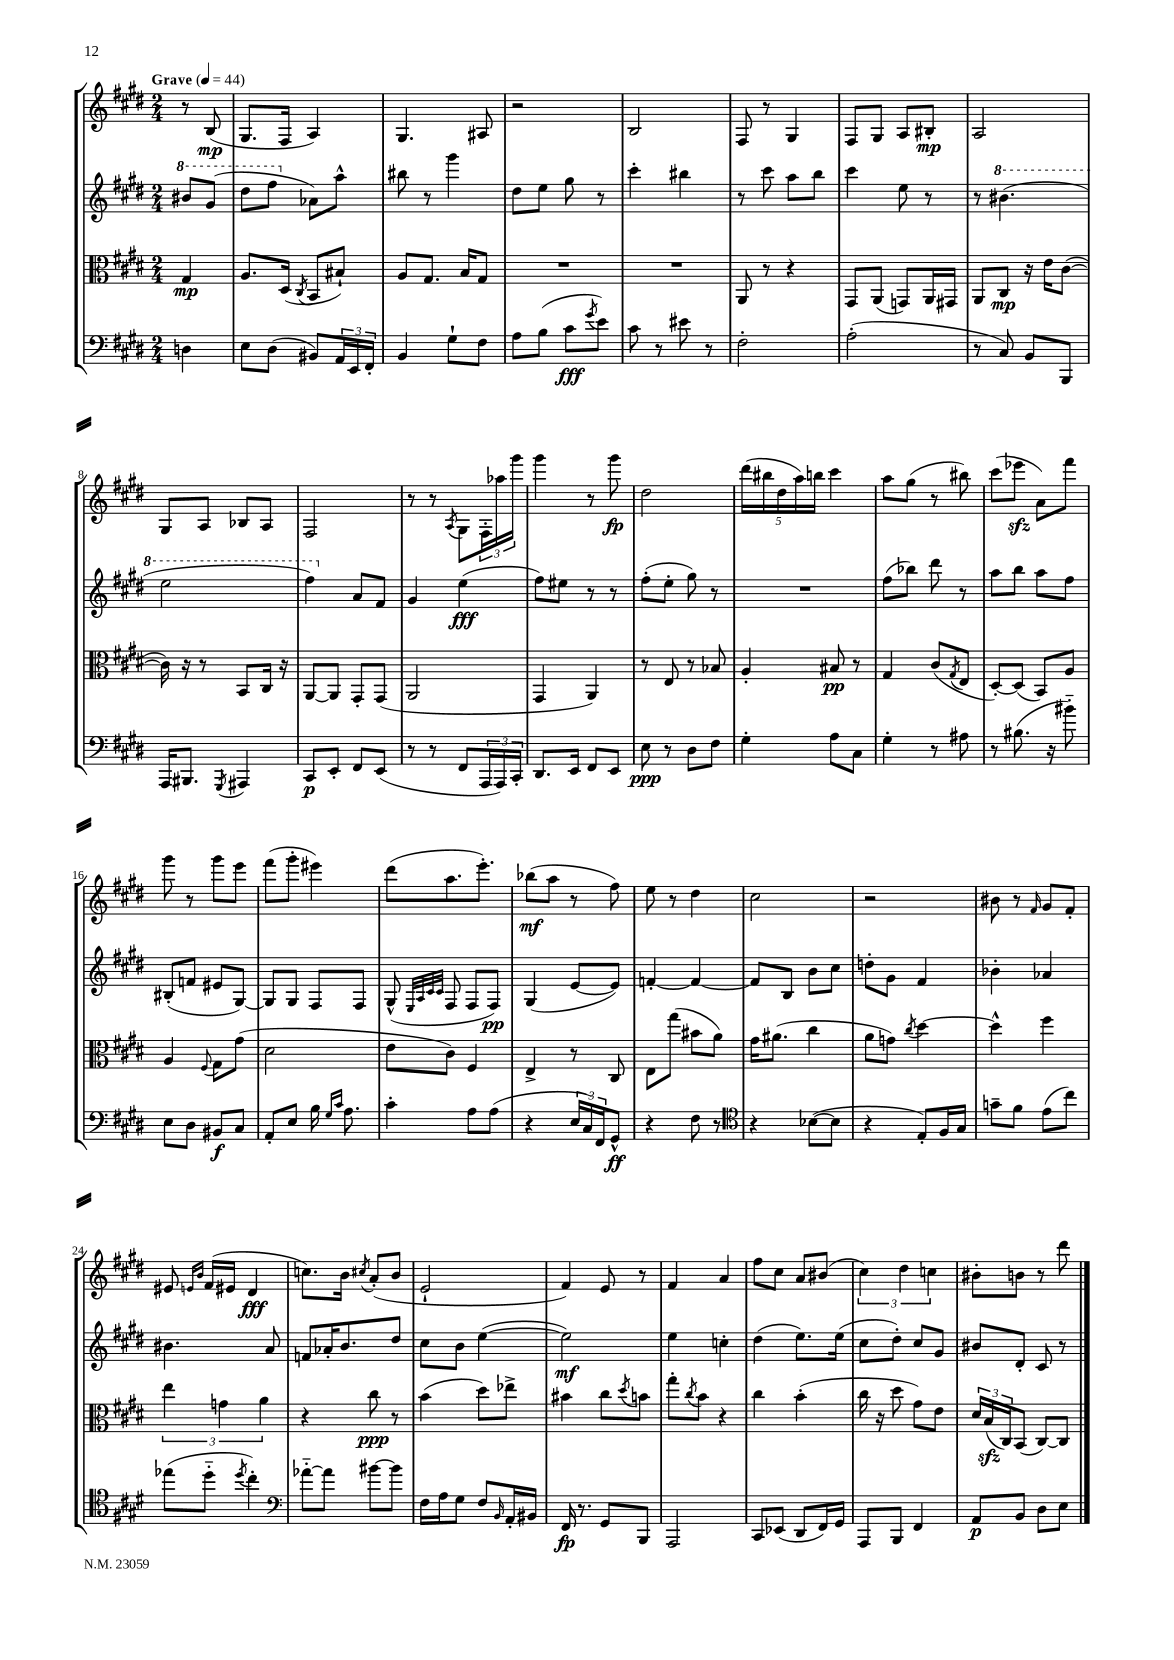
<<
\new StaffGroup <<
\new Staff = "s0" {
    \clef treble \key e \major \numericTimeSignature \time 2/4 \partial 4 \tempo "Grave" 4 = 44
    r8 b8\mp( |
    gis8. fis16 a4) |
    gis4. ais8 |
    r2 |
    b2 |
    fis8 r8 gis4 |
    fis8 gis8 a8 bis8-.\mp |
    a2 |
    gis8 a8 bes8 a8 |
    fis2 |
    r8 r8 \acciaccatura { a8 } gis8 \tuplet 3/2 { fis16-. aes''16 gis'''16 } |
    gis'''4 r8 gis'''8\fp |
    dis''2 |
    \tuplet 5/4 { dis'''16( bis''16 dis''16 a''16) b''16 } cis'''4 |
    a''8 gis''8( r8 bis''8) |
    cis'''8( ees'''8\sfz a'8) fis'''8 |
    gis'''8 r8 gis'''8 e'''8 |
    fis'''8( gis'''8-. eis'''4) |
    dis'''8( a''8. e'''8.-.) |
    bes''8\mf( a''8 r8 fis''8) |
    e''8 r8 dis''4 |
    cis''2 |
    r2 |
    bis'8 r8 \grace { fis'16 } gis'8 fis'8-. |
    eis'8 \grace { e'16 b'16 } fis'16( eis'16 dis'4\fff |
    c''8.) b'16 \acciaccatura { cis''8 } a'8-.( b'8 |
    e'2-! |
    fis'4) e'8 r8 |
    fis'4 a'4 |
    fis''8 cis''8 a'8 bis'8( |
    \tuplet 3/2 { cis''4) dis''4 c''4 } |
    bis'8-. b'8 r8 dis'''8 \bar "|." |
}
\new Staff = "s1" {
    \clef treble \key e \major \numericTimeSignature \time 2/4 \partial 4
    \ottava #1 bis''8 gis''8( |
    dis'''8 fis'''8 \ottava #0 aes'8) a''8-^ |
    bis''8 r8 gis'''4 |
    dis''8 e''8 gis''8 r8 |
    cis'''4-. bis''4 |
    r8 cis'''8 a''8 b''8 |
    cis'''4 e''8 r8 |
    r8 \ottava #1 bis''4.( |
    e'''2 |
    fis'''4) \ottava #0 a'8 fis'8 |
    gis'4 e''4\fff( |
    fis''8) eis''8 r8 r8 |
    fis''8-.( e''8-. gis''8) r8 |
    R2 |
    fis''8( bes''8) dis'''8 r8 |
    a''8 b''8 a''8 fis''8 |
    bis8-.( f'8 eis'8 gis8~) |
    gis8 gis8 fis8 fis8 |
    gis8-^( \grace { e32 a32 cis'32 cis'32 } fis8 fis8 fis8\pp) |
    gis4( e'8~ e'8) |
    f'4~-. f'4~ |
    f'8 b8 b'8 cis''8 |
    d''8-. gis'8 fis'4 |
    bes'4-. aes'4 |
    bis'4. a'8 |
    f'8 aes'16-. b'8. dis''8 |
    cis''8 b'8 e''4~( |
    e''2\mf) |
    e''4 c''4-. |
    dis''4( e''8.) e''16( |
    cis''8 dis''8-.) cis''8 gis'8 |
    bis'8 dis'8-. cis'8 r8 \bar "|." |
}
\new Staff = "s2" {
    \clef alto \key e \major \numericTimeSignature \time 2/4 \partial 4
    gis4\mp |
    a8. dis16( \acciaccatura { cis8 } b,8 bis8-!) |
    a8 gis8. b16 gis8 |
    R2 |
    R2 |
    a,8 r8 r4 |
    gis,8 a,8( g,8) a,16 gis,16 |
    a,8 cis8\mp r16 e'16 cis'8~( |
    cis'16) r16 r8 b,8 cis16 r16 |
    a,8~ a,8 gis,8-. gis,8( |
    a,2 |
    gis,4 a,4) |
    r8 e8 r8 bes8 |
    a4-. bis8\pp r8 |
    gis4 cis'8( \acciaccatura { gis8 } e8 |
    dis8~-.) dis8( b,8) a8 |
    a4 \appoggiatura { fis8 } gis8 gis'8( |
    dis'2 |
    e'8 cis'8) fis4 |
    e4-> r8 cis8 |
    e8 gis''8( bis'8 a'8) |
    gis'16 ais'8.( cis''4 |
    a'8 g'8) \acciaccatura { cis''8 } dis''4~ |
    dis''4-^ fis''4 |
    \tuplet 3/2 { e''4 g'4 a'4 } |
    r4 cis''8\ppp r8 |
    b'4( dis''8) ees''8-> |
    bis'4 cis''8 \acciaccatura { dis''8 } b'8 |
    gis''8-. \acciaccatura { cis''8 } b'8 r4 |
    cis''4 b'4-.( |
    cis''16 r16 dis''8 gis'8) e'8 |
    \tuplet 3/2 { dis'16 b16\sfz( cis16) } b,8( cis8~) cis8 \bar "|." |
}
\new Staff = "s3" {
    \clef bass \key e \major \numericTimeSignature \time 2/4 \partial 4
    d4 |
    e8 dis8( bis,8) \tuplet 3/2 { a,16 e,16 fis,16-. } |
    b,4 gis8-! fis8 |
    a8 b8( cis'8\fff \acciaccatura { gis'8 } e'8) |
    cis'8 r8 eis'8 r8 |
    fis2-. |
    a2-.( |
    r8 cis8) b,8 b,,8 |
    a,,16 bis,,8. \acciaccatura { gis,,8 } ais,,4 |
    cis,8\p e,8-. fis,8 e,8( |
    r8 r8 fis,8 \tuplet 3/2 { a,,16 a,,16) cis,16-. } |
    dis,8. e,16 fis,8 e,8 |
    e8\ppp r8 dis8 fis8 |
    gis4-. a8 cis8 |
    gis4-. r8 ais8 |
    r8 bis8.( r16 bis'8-_) |
    e8 dis8 bis,8\f cis8 |
    a,8-. e8 b16 \grace { gis16 cis'16 } a8. |
    cis'4-. a8 a8( |
    r4 \tuplet 3/2 { e16 cis16) fis,16 } gis,8-^\ff |
    r4 fis8 r8 |
    \clef tenor r4 bes8~( bes8 |
    r4 e8-.) fis16 gis16 |
    g'8-- fis'8 e'8( cis''8) |
    ees''8( dis''8-_ \acciaccatura { dis''8 } cis''4-.) |
    \clef bass aes'8~-_ aes'8 bis'8~ bis'8 |
    fis16 a16 gis8 fis8 \grace { b,16 } a,16-. bis,16 |
    fis,16\fp r8. gis,8 b,,8 |
    a,,2 |
    cis,8 ees,8( dis,8 fis,16) gis,16 |
    a,,8 b,,8 fis,4 |
    a,8\p b,8 dis8 e8 \bar "|." |
}
>>
>>
